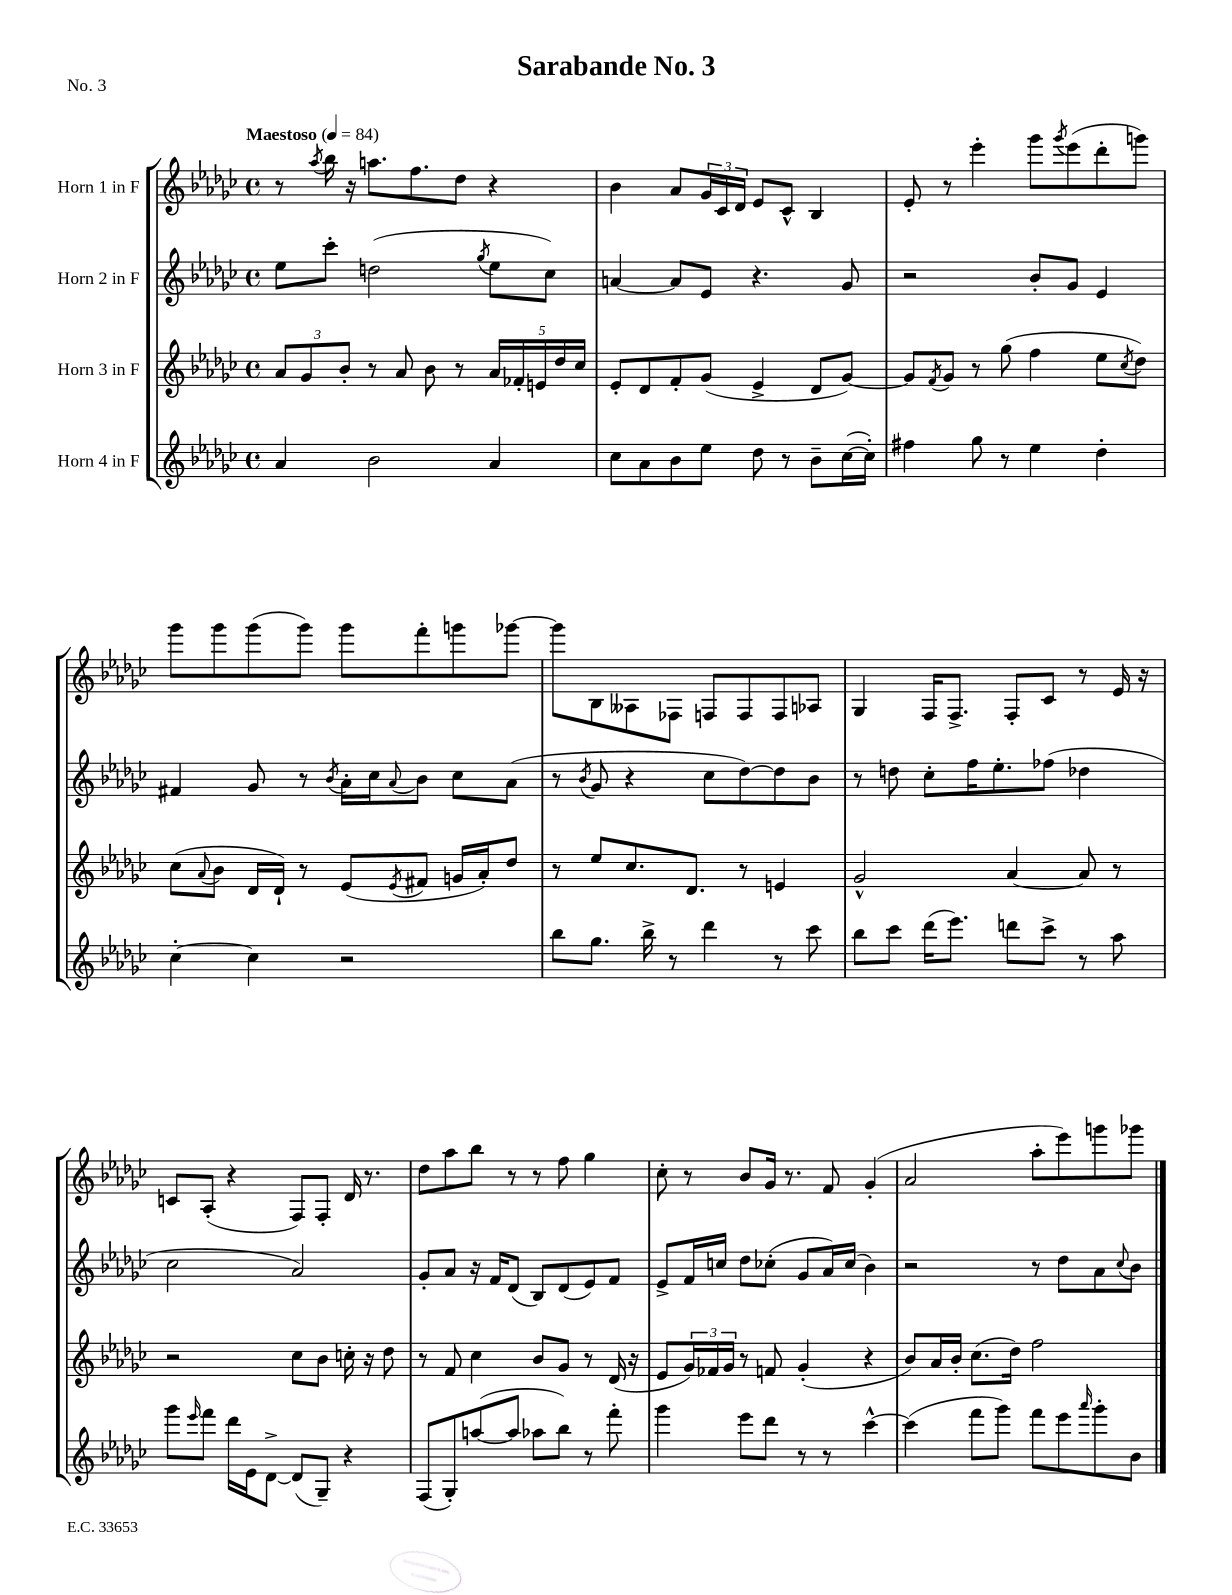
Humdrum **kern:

**kern	**kern	**kern	**kern
*part4	*part3	*part2	*part1
*staff4	*staff3	*staff2	*staff1
*I"Horn 4 in F	*I"Horn 3 in F	*I"Horn 2 in F	*I"Horn 1 in F
*clefG2	*clefG2	*clefG2	*clefG2
*k[b-e-a-d-g-c-]	*k[b-e-a-d-g-c-]	*k[b-e-a-d-g-c-]	*k[b-e-a-d-g-c-]
*M4/4	*M4/4	*M4/4	*M4/4
*met(c)	*met(c)	*met(c)	*met(c)
*MM84	*MM84	*MM84	*MM84
=1	=1	=1	=1
!	!	!	!LO:TX:a:B:t=Maestoso
4a-/	12a-/L	8ee-\L	8r
.	12g-/	.	.
.	.	.	8qaa-/
.	.	8ccc-'\J	16bb-\
.	12b-'/J	.	.
.	.	.	16r
2b-\	8r	(2ddn\	8.aan\L
.	8a-/	.	.
.	.	.	8.ff\
.	8b-\	.	.
.	8r	.	8dd-\J
.	.	8qgg-/	.
4a-/	20a-/LL	8ee-\L	4r
.	20f-X'/	.	.
.	20en/	.	.
.	.	8cc-\J)	.
.	20dd-/	.	.
.	20cc-/JJ	.	.
=2	=2	=2	=2
8cc-\L	8e-'/L	[4an/	4b-\
8a-\	8d-/	.	.
8b-\	8f'/	8a/L]	8a-/L
8ee-\J	(8g-/J	8e-/J	24g-/L
.	.	.	24c-/
.	.	.	24d-/JJ
8dd-\	4e-^/	4.r	8e-/L
8r	.	.	8c-^^/J
8b-~\L	8d-/L	.	4B-/
([16cc-\L	[8g-/J)	8g-/	.
16cc-'\JJ])	.	.	.
=3	=3	=3	=3
4ff#X\	8g-/L]	2r	8e-'/
.	8qf/	.	.
.	8g-/J	.	8r
8gg-\	8r	.	4eee-'\
8r	(8gg-\	.	.
4ee-\	4ff\	8b-'/L	8ggg-\L
.	.	.	8qggg-/
.	.	8g-/J	(8eee-\
4dd-'\	8ee-\L	4e-/	8ddd-'\
.	8qcc-/	.	.
.	8dd-\J)	.	8gggn\J)
!!LO:LB:g=z
=4	=4	=4	=4
[4cc-'\	(8cc-\L	4f#X/	8ggg-\L
.	8qqa-/	.	.
.	8b-\J	.	8ggg-\
4cc-\]	16d-/LL	8g-/	(8ggg-\
.	16d-`/JJ)	.	.
.	8r	8r	8ggg-\J)
.	.	8qb-/	.
2r	(8e-/L	16a-'\LL	8ggg-\L
.	.	16cc-\J	.
.	8qe-/	8qqa-/	.
.	8f#X/J	8b-\J	8fff'\
.	16gn/LL	8cc-\L	8gggn\
.	16a-'/J)	.	.
.	8dd-/J	(8a-\J	[8ggg-X\J
=5	=5	=5	=5
8bb-\L	8r	8r	8ggg-\L]
.	.	8qb-/	.
8.gg-\J	8ee-/L	8g-/	8B-\
.	8.cc-/	4r	8A--X\
16bb-^\	.	.	.
8r	.	.	8F-X\J
.	8.d-/J	.	.
4ddd-\	.	8cc-\L	8Fn/L
.	8r	[8dd-\)	8F/
8r	4en/	8dd-\]	8F/
8ccc-\	.	8b-\J	8A-X/J
=6	=6	=6	=6
8bb-\L	2g-^^/	8r	4G-/
8ccc-\J	.	8ddn\	.
(16ddd-\KL	.	8cc-'\L	16F/KL
8.eee-\J)	.	.	8.F^/J
.	.	16ff\K	.
.	.	8.ee-'\	.
8dddn\L	[4a-/	.	8F'/L
8ccc-^\J	.	(8ff-X\J	8c-/J
8r	8a-/]	4dd-X\	8r
8aa-\	8r	.	16e-/
.	.	.	16r
!!LO:LB:g=z
=7	=7	=7	=7
8ggg-\L	2r	2cc-\	8cn/L
16qqeee-/	.	.	.
8fff\J	.	.	(8A-'/J
16ddd-\LL	.	.	4r
16e-\J	.	.	.
[8d-^\J	.	.	.
(8d-/L]	8cc-\L	2a-/)	8F/L)
8G-~/J)	8b-\J	.	8F'/J
4r	16ccn'\	.	16d-/
.	16r	.	8.r
.	8dd-\	.	.
=8	=8	=8	=8
(8F/L	8r	8g-'/L	8dd-\L
8G-'/)	8f/	8a-/J	8aa-\
([8aan/	4cc-\	16r	8bb-\J
.	.	16f/KL	.
8aa/J]	.	(8d-/J	8r
8aa-X\L	8b-/L	8B-/L)	8r
8bb-\J)	8g-/J	(8d-/	8ff\
8r	8r	8e-/)	4gg-\
8fff'\	(16d-/	8f/J	.
.	16r	.	.
=9	=9	=9	=9
4ggg-\	8e-/L	8e-^/L	8cc-'\
.	24g-/L)	16f/L	8r
.	24f-X/	.	.
.	.	16ccn/JJ	.
.	24g-/JJ	.	.
8eee-\L	8r	8dd-\L	8b-/L
8ddd-\J	8fn/	(8cc-X'\J	16g-/Jk
.	.	.	8.r
8r	(4g-'/	8g-/L	.
8r	.	16a-/L)	8f/
.	.	(16cc-/JJ	.
[4ccc-^^\	4r	4b-\)	(4g-'/
=10	=10	=10	=10
(4ccc-\]	8b-/L)	2r	2a-/
.	16a-/L	.	.
.	16b-'/JJ	.	.
8fff\L	(8.cc-\L	.	.
8ggg-\J)	.	.	.
.	16dd-\Jk)	.	.
8fff\L	2ff\	8r	8aa-'\L
8eee-\	.	8dd-\L	8eee-\)
16qqaaa-/	.	.	.
8ggg-'\	.	8a-\	8gggn\
.	.	8qqcc-/	.
8b-\J	.	8b-\J	8ggg-X\J
==	==	==	==
*-	*-	*-	*-
